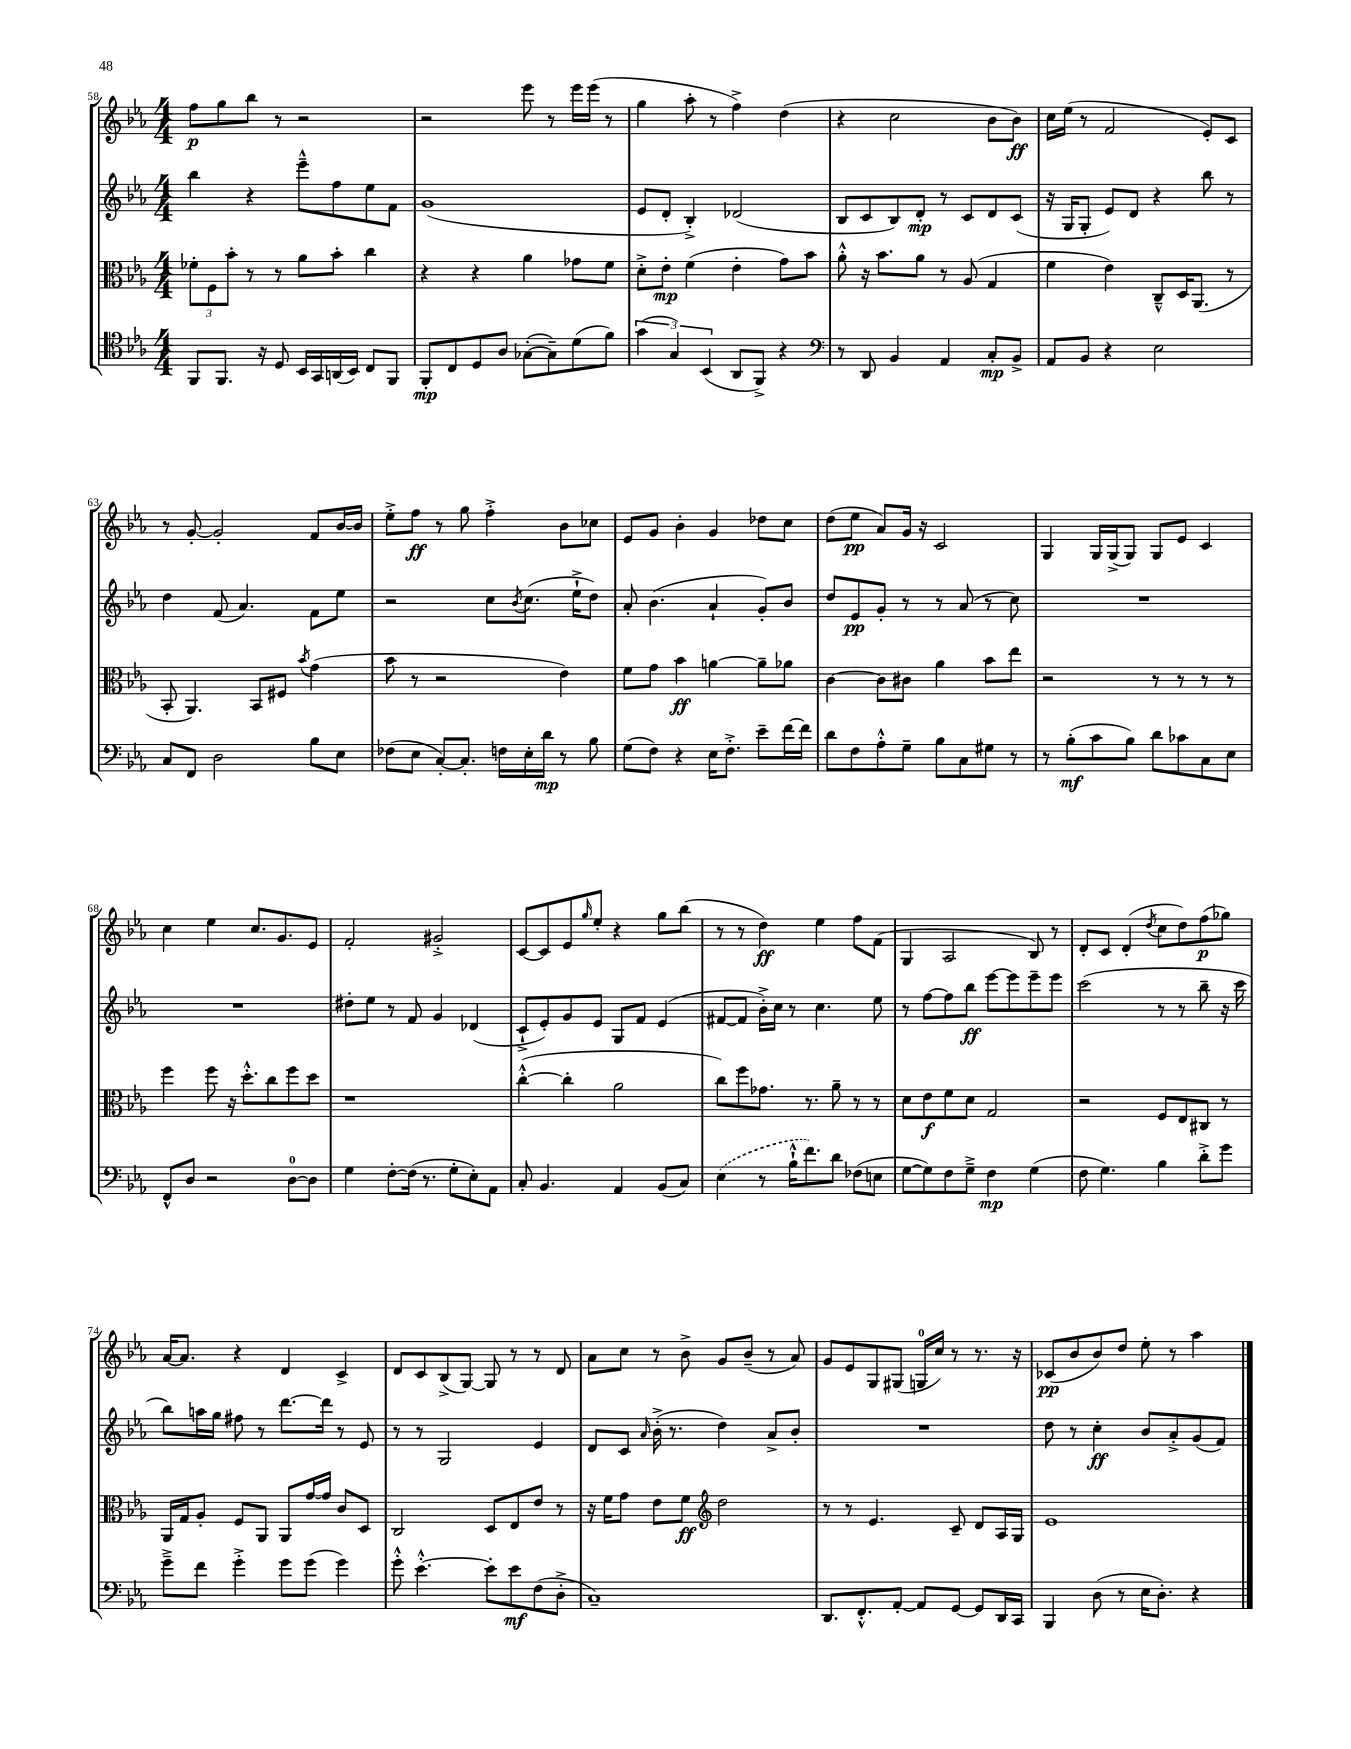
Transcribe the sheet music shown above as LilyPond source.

<<
\new StaffGroup <<
\new Staff = "s0" {
    \clef treble \key ees \major \numericTimeSignature \time 4/4
    f''8\p g''8 bes''8 r8 r2 |
    r2 ees'''8 r8 ees'''16 ees'''16( r8 |
    g''4 aes''8-. r8 f''4->) d''4( |
    r4 c''2 bes'8 bes'8\ff) |
    c''16 ees''16( r8 f'2 ees'8-.) c'8 |
    r8 g'8~-. g'2-. f'8 bes'16~ bes'16 |
    ees''8-.-> f''8\ff r8 g''8 f''4-.-> bes'8 ces''8 |
    ees'8 g'8 bes'4-. g'4 des''8 c''8 |
    d''8( ees''8\pp aes'8) g'16 r16 c'2 |
    g4 g16 g16->( g8) g8 ees'8 c'4 |
    c''4 ees''4 c''8. g'8. ees'8 |
    f'2-. gis'2-.-> |
    c'8~ c'8 ees'8 \grace { g''16 } ees''8-. r4 g''8 bes''8( |
    r8 r8 d''4\ff) ees''4 f''8 f'8( |
    g4 aes2 bes8) r8 |
    d'8-. c'8 d'4-.( \acciaccatura { d''8 } c''8 d''8) f''8\p( ges''8) |
    aes'16~ aes'8. r4 d'4 c'4-> |
    d'8 c'8 bes8->( g8~) g8 r8 r8 d'8 |
    aes'8 c''8 r8 bes'8-> g'8 bes'8--( r8 aes'8) |
    g'8 ees'8 g8 gis8( g16-0 c''16) r8 r8. r16 |
    ces'8\pp( bes'8 bes'8) d''8 ees''8-. r8 aes''4 \bar "|." |
}
\new Staff = "s1" {
    \clef treble \key ees \major \numericTimeSignature \time 4/4
    bes''4 r4 ees'''8---^ f''8 ees''8 f'8 |
    g'1( |
    ees'8 d'8-. bes4-.->) des'2( |
    bes8 c'8 bes8) d'8-.\mp r8 c'8 d'8 c'8( |
    r16 g16 g8-. ees'8) d'8 r4 bes''8 r8 |
    d''4 f'8( aes'4.) f'8 ees''8 |
    r2 c''8 \acciaccatura { bes'8 } c''8.( ees''16-!-> d''8) |
    aes'8-. bes'4.( aes'4-! g'8-.) bes'8 |
    d''8 ees'8\pp g'8-. r8 r8 aes'8( r8 c''8) |
    R1 |
    R1 |
    dis''8-. ees''8 r8 f'8 g'4 des'4( |
    c'8-!-> ees'8-.) g'8 ees'8 g8 f'8 ees'4( |
    fis'8~ fis'8 bes'16-.->) c''16 r8 c''4. ees''8 |
    r8 f''8~ f''8 bes''8\ff ees'''8~ ees'''8 ees'''8-- ees'''8 |
    c'''2( r8 r8 bes''8-- r16 c'''16 |
    bes''8) a''16 g''16 fis''8 r8 d'''8.~ d'''16 r8 ees'8 |
    r8 r8 g2 ees'4 |
    d'8 c'8 \grace { aes'16 } bes'16-.->( r8. d''4) aes'8-> bes'8-. |
    R1 |
    d''8 r8 c''4-.\ff bes'8 aes'8-.-> g'8( f'8) \bar "|." |
}
\new Staff = "s2" {
    \clef alto \key ees \major \numericTimeSignature \time 4/4
    \tuplet 3/2 { fes'8-. f8 bes'8-. } r8 r8 aes'8 bes'8-. c''4 |
    r4 r4 aes'4 ges'8 f'8 |
    d'8-.-> ees'8-.\mp f'4( ees'4-. g'8) bes'8 |
    aes'8-.-^ r16 bes'8. aes'8 r8 aes8( g4 |
    f'4 ees'4) c8---^ d16 aes,8.( r8 |
    bes,8-. aes,4.) bes,8 fis8 \acciaccatura { bes'8 } g'4( |
    bes'8 r8 r2 ees'4) |
    f'8 g'8 bes'4\ff a'4~ a'8-- aes'8 |
    c'4~ c'8 cis'8 aes'4 bes'8 ees''8 |
    r2 r8 r8 r8 r8 |
    f''4 f''8 r16 d''8.-.-^ c''8 f''8 d''8 |
    r1 |
    c''4~-.-^( c''4-. aes'2 |
    c''8) f''8 ges'8. r8. aes'8-- r8 r8 |
    d'8 ees'8\f f'8 d'8 g2 |
    r2 f8 ees8 cis8 r8 |
    aes,16 g16 aes8-. f8 aes,8 aes,8 g'16~ g'16 c'8 d8 |
    c2 d8 ees8 ees'8 r8 |
    r16 f'16 g'8 ees'8 f'8\ff \clef treble d''2 |
    r8 r8 ees'4. c'8-- d'8 aes16 g16 |
    ees'1 \bar "|." |
}
\new Staff = "s3" {
    \clef tenor \key ees \major \numericTimeSignature \time 4/4
    f,8 f,8. r16 d8 bes,16 g,16 a,16( bes,16) c8 f,8 |
    f,8-.\mp c8 d8 aes8 ges8~-.( ges8--) d'8( f'8) |
    \tuplet 3/2 { g'4( g4) bes,4( } aes,8 f,8->) r4 |
    \clef bass r8 d,8 bes,4 aes,4 c8-.\mp bes,8-> |
    aes,8 bes,8 r4 ees2 |
    c8 f,8 d2 bes8 ees8 |
    fes8( ees8 c8~-.) c8.-. f16 ees16-. d'16\mp r8 bes8 |
    g8( f8) r4 ees16 f8.-.-> ees'8-- f'16~ f'16 |
    d'8 f8 aes8-.-^ g8-- bes8 c8 gis8 r8 |
    r8 bes8-.\mf( c'8 bes8) d'8 ces'8 c8 ees8 |
    f,8-^ d8 r2 d8-0~ d8 |
    g4 f8~-. f16( r8. g8-. ees8-.) aes,8 |
    c8-. bes,4. aes,4 bes,8( c8) |
    \once \slurDashed ees4( r8 bes16-!-^ f'8.) d'8 fes8( e8 |
    g8~ g8) f8 g8---> f4\mp g4( |
    f8 g4.) bes4 d'8-.-> g'8 |
    g'8---> f'8 g'4-.-> g'8 g'8( g'4) |
    g'8-.-^ ees'4.~-.-^ ees'8-. ees'8\mf f8( d8-.-> |
    c1--) |
    d,8. f,8.-.-^ aes,8~-. aes,8 g,8~ g,8 d,16 c,16 |
    bes,,4 d8( r8 ees16 d8.-.) r4 \bar "|." |
}
>>
>>
\layout { \context { \Score currentBarNumber = #58 } }
